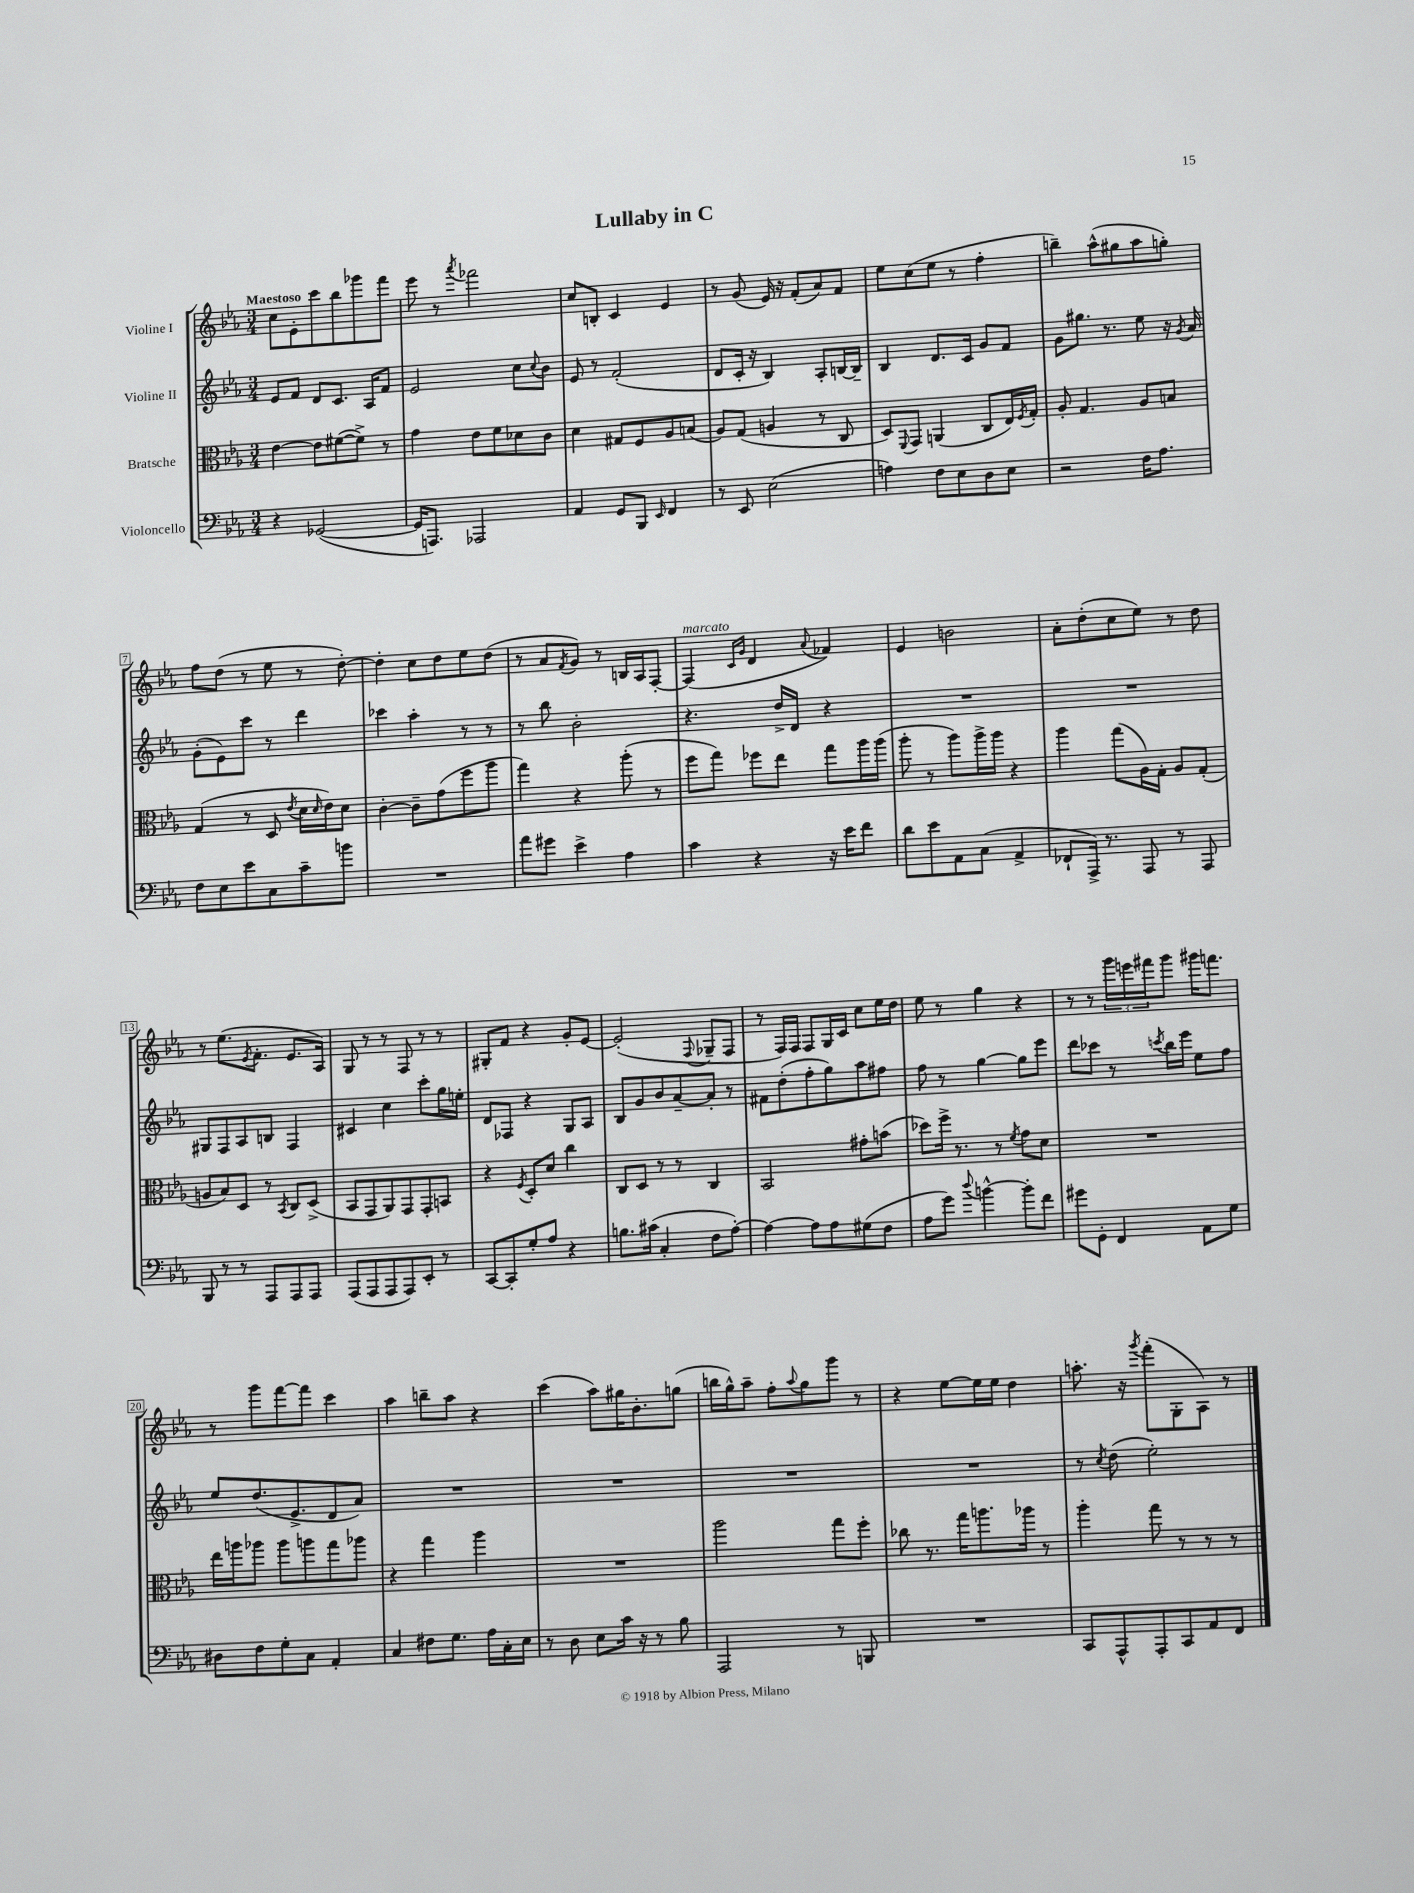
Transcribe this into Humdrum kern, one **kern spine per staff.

**kern	**kern	**kern	**kern
*part4	*part3	*part2	*part1
*staff4	*staff3	*staff2	*staff1
*I"Violoncello	*I"Bratsche	*I"Violine II	*I"Violine I
*clefF4	*clefC3	*clefG2	*clefG2
*k[b-e-a-]	*k[b-e-a-]	*k[b-e-a-]	*k[b-e-a-]
*M3/4	*M3/4	*M3/4	*M3/4
=1	=1	=1	=1
!	!	!	!LO:TX:a:B:t=Maestoso
4r	[4e-\	8e-/L	8cc\L
.	.	8f/J	8e-'\
([2GG-X/	8e-\L]	8d/L	8ccc\
.	([8f#X\	8.c/J	8bb-\
.	8f#^\J])	.	8ggg-X\
.	.	16A-/KL	.
.	8r	8f/J	8fff\J
=2	=2	=2	=2
16GG-/KL]	4g\	2e-/	8eee-\
8.AAAn/J)	.	.	.
.	.	.	8r
.	.	.	8qaaa-/
2AAA-X/	8e-\L	.	2fff-X\
.	8f\	.	.
.	8d-X\	8cc\L	.
.	.	8qqcc/	.
.	8c\J	8b-\J	.
=3	=3	=3	=3
4AA-/	4d\	8e-/	8cc/L
.	.	8r	8Bn'/J
8GG/L	8G#X/L	(2f'/	4c/
8BBB-/J	8F/	.	.
16qqEE-/	.	.	.
4FF/	8A-/	.	4e-/
.	(8Bn/J	.	.
=4	=4	=4	=4
8r	8A-/L)	8d/L	8r
8EE-/	(8G/J	16c'/Jk	(8g/
.	.	16r	.
(2E-\	4An/	4B-/)	16e-/)
.	.	.	16r
.	.	.	(8f'/L
.	8r	8A-'/L	8a-/)
.	8C/	[16Bn/L	8f/J
.	.	16B~/JJ]	.
=5	=5	=5	=5
4An\)	8D/L)	4B-/	8ee-\L
.	8qqFF/	.	.
.	8GG/J	.	(8cc\
8F\L	(4AAn/	8.d/L	8ee-\J
8E-\	.	.	8r
.	.	16c/Jk	.
8D\	8C/L	8g/L	4ff'\
8E-\J	16E-/L)	8f/J	.
.	8qF/	.	.
.	16G'/JJ	.	.
=6	=6	=6	=6
2r	8A-'/	8g\L	4bbn~\)
.	4.G/	8.gg#X\J	.
.	.	.	(8aa-^^\L
.	.	8.r	.
.	.	.	8gg#X\
16F\KL	8A-/L	8ee-\	8aa-\
8.A-\J	.	.	.
.	8Bn/J	16r	8ggn'\J)
.	.	8qg/	.
.	.	16a-/	.
!!LO:LB:g=z
=7	=7	=7	=7
8F\L	(4G/	(8g'\L	8ff\L
8E-\	.	8e-\)	(8dd\J
8e-\	8r	8ccc\J	8r
8C\	8D/	8r	8ee-\
.	8qe-/	.	.
8c~\	16d\LL	4ddd\	8r
.	16qqd/	.	.
.	16e-\J)	.	.
8bn\J	8d\J	.	[8dd'\)
=8	=8	=8	=8
2.r	[4c'\	4ccc-X\	4dd'\]
.	8c~\L]	4aa-'\	8cc\L
.	(8g\	.	8dd\
.	8ff\	8r	8ee-\
.	8aa-\J	8r	(8dd\J
=9	=9	=9	=9
8a-\L	4gg\)	8r	8r
8g#X\J	.	8bb-\	8a-/L
.	.	.	8qf/
4e-^\	4r	2b-'\	8g/J)
.	.	.	8r
4A-\	(8aa-'\	.	16Bn/LL
.	.	.	16A-/J
.	8r	.	[8F'/J
=10	=10	=10	=10
!	!	!	!LO:TX:a:i:t=marcato
4c\	8ff\L	4.r	(4F/]
.	8gg\J)	.	.
.	.	.	16qqc/LL
.	.	.	16qqg/JJ
4r	8ff-X\L	.	4d/
.	8ee-\J	16dd^/LL	.
.	.	16d/JJ	.
.	.	.	8qqa-/
16r	8gg\L	4r	4f-X/)
16e-\KL	.	.	.
8f\J	16aa-\L	.	.
.	(16aa-\JJ	.	.
=11	=11	=11	=11
8d\L	8aa-'\	2.r	4e-/
8e-\	8r	.	.
8AA-\	8aa-\L)	.	2bn\
(8C\J	16aa-^\L	.	.
.	16aa-\JJ	.	.
4AA-^/	4r	.	.
=12	=12	=12	=12
8FF-X`/L	4aa-\	2.r	8a-'\L
16AAA-^/Jk)	.	.	(8dd'\
8.r	.	.	.
.	(8gg\L	.	8cc\
8AAA-/	16A-\L)	.	8ee-\J)
.	16G'\JJ	.	.
8r	8A-/L	.	8r
8AAA-/	(8G'/J	.	8dd\
!!LO:LB:g=z
=13	=13	=13	=13
8BBB-/	8An/L	8G#X/L	8r
8r	8B-/)	8F/	(8.ee-\L
8r	8D/J	8A-/	.
.	.	.	8qe-/
.	.	.	8.f'\J
8AAA-/L	8r	8Bn/J	.
.	8qBB-/	.	.
8AAA-/	8C/L	4F/	8.e-/L
8AAA-/J	(8D^/J	.	.
.	.	.	16A-/Jk)
=14	=14	=14	=14
(8AAA-/L	8BB-/L	4c#X/	8G/
8AAA-/	8GG/	.	8r
8AAA-/	8AA-/)	4cc\	8r
8AAA-/)	8GG/	.	8F/
8EE-'/J	8GG'/	8ccc'\L	8r
8r	8BBn/J	16gg\L	8r
.	.	16een'\JJ	.
=15	=15	=15	=15
[8CC/L	4r	8d/L	8G#X'/L
8CC'/]	.	8F-X/J	8f/J
.	8qF/	.	.
8G'/	8D'/L	4r	4r
8A-/J	8d/J	.	.
4r	4cc\	8G/L	8g'/L
.	.	8A-/J	[8e-/J
=16	=16	=16	=16
8.Bn\L	8C/L	8B-/L	(2e-'/]
.	8D/J	8g/	.
(16c#X\Jk	.	.	.
4C'/	8r	8b-/	.
.	8r	[8a-~/	.
.	.	.	8qqF/
8F\L	4C/	8a-'/J]	8G-X~/L
[8A-'\J)	.	8r	8F/J
=17	=17	=17	=17
4A-\_	2BB-/	8f#X\L	8r
.	.	(8dd'\	16F/LL)
.	.	.	16F/JJ
8A-\L]	.	8ff'\	8F/L
8A-\	.	8gg\)	16G/L
.	.	.	16c/JJ
(8G#X\	8g#X'\L	8aa-\	8cc\L
8F\J	(8bn\J	8ff#X\J	16ee-\L
.	.	.	16dd\JJ
=18	=18	=18	=18
8A-\L	8dd-X\L)	8ff\	8ee-\
8g\J)	16ff^\Jk	8r	8r
.	8.r	.	.
8qqdd/	.	.	.
[4bn^^\	.	[4gg\	4gg\
.	8r	.	.
.	8qf/	.	.
8b'\L]	8g\L	8gg\L]	4r
8f\J	8d\J	8eee-\J	.
=19	=19	=19	=19
8g#X\L	2.r	8ddd\L	8r
8GG'\J	.	8ccc-X\J	8r
4FF/	.	8r	24ggg\LL
.	.	.	24eeen\
.	.	.	24fff#X\J
.	.	8qcccn/	.
.	.	16bb-\LL	8ggg\J
.	.	16eee-\JJ	.
8AA-\L	.	8ee-\L	16ggg#X\KL
.	.	.	8.fffn\J
8G\J	.	8ff\J	.
!!LO:LB:g=z
=20	=20	=20	=20
8D#X\L	16ee-\LL	8ee-/L	8r
.	16aan\J	.	.
8F\	8aa-X\J	(8.dd/	8ggg\L
8G'\	8aa-\L	.	[8fff\
.	.	8.e-^/	.
8C\J	8aan\	.	8fff\J]
4AA-'/	8gg\	8d/	4ccc\
.	8aa-X\J	8a-/J)	.
=21	=21	=21	=21
4C/	4r	2.r	4aa-\
8F#X\L	4gg\	.	8bbn~\L
8.G\J	.	.	8aa-\J
.	4aa-\	.	4r
16A-\LL	.	.	.
16C'\	.	.	.
16E-\JJ	.	.	.
=22	=22	=22	=22
8r	2.r	2.r	(4ccc\
8D\	.	.	.
8E-\L	.	.	8aa-\L)
16c\Jk	.	.	16gg#X\K
16r	.	.	8.b-'\
8r	.	.	.
8B-\	.	.	(8ggn\J
=23	=23	=23	=23
2AAA-/	2aa-\	2.r	16bbn\LL
.	.	.	16gg^^\J)
.	.	.	8aa-~\J
.	.	.	8ff'\L
.	.	.	8qqaa-/
.	.	.	8gg\
8r	8gg\L	.	8ggg\J
8BBBn/	8ff'\J	.	8r
=24	=24	=24	=24
2.r	8cc-X\	2.r	4r
.	8.r	.	.
.	.	.	[8ee-\L
.	16gg\KL	.	.
.	8.aan\	.	16ee-\L]
.	.	.	16ee-\JJ
.	.	.	4dd\
.	16aa-X\Jk	.	.
.	8r	.	.
=25	=25	=25	=25
8CC/L	4aa-'\	8r	8.aan'\
.	.	8qcc/	.
8AAA-^^/	.	(8dd\	.
.	.	.	16r
.	.	.	8qggg/
8AAA-'/	8gg\	2ee-'\)	(8fff'\L
8CC/	8r	.	8G'\
8AA-/	8r	.	8A-\J)
8FF/J	8r	.	8r
==	==	==	==
*-	*-	*-	*-
